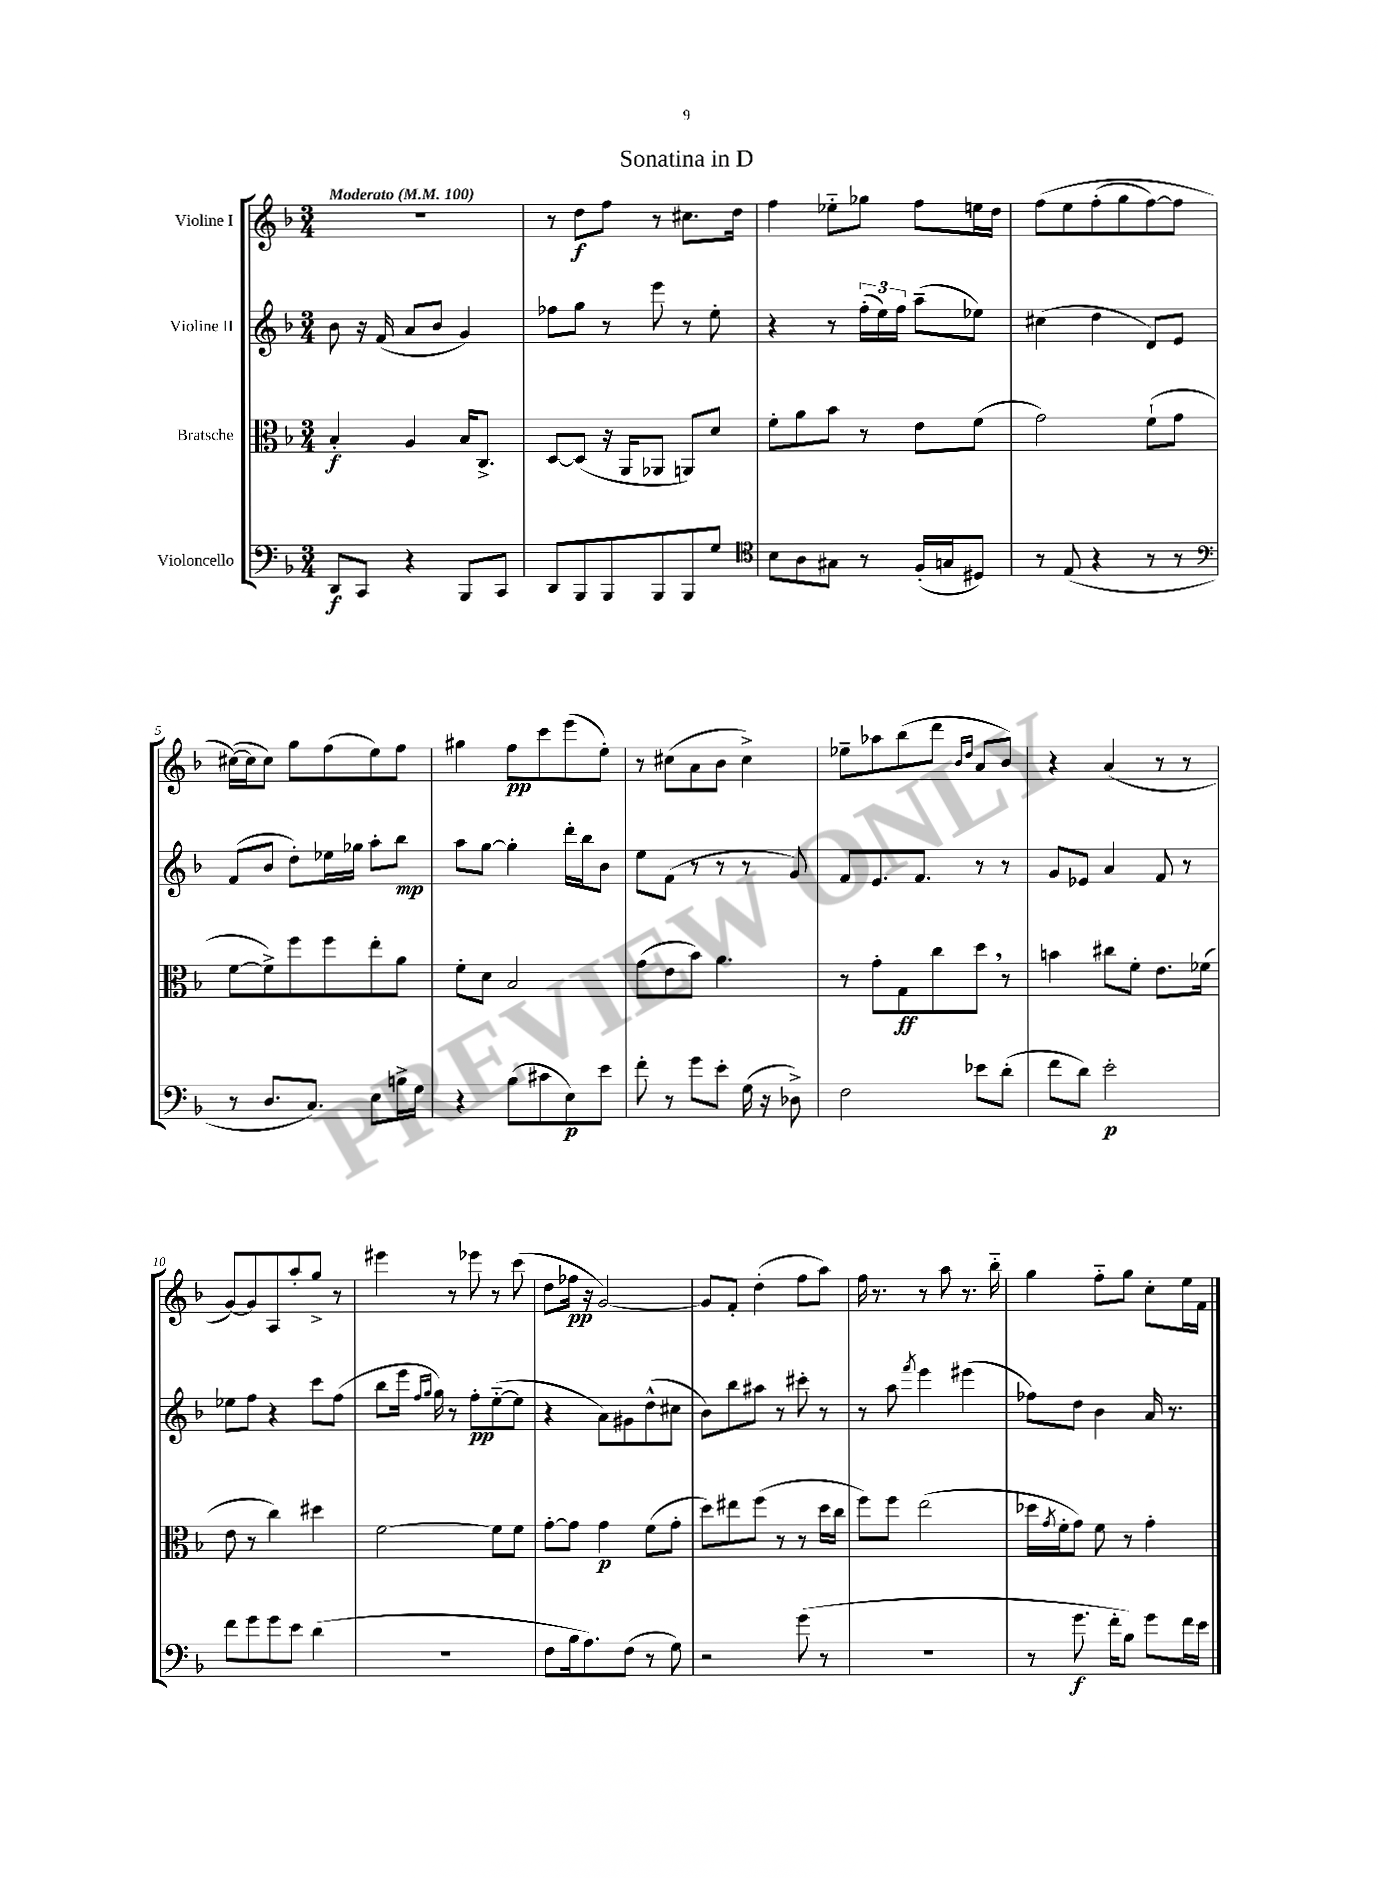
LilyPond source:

\header { title = "Sonatina in D" }
<<
\new StaffGroup <<
\new Staff = "s0" \with { instrumentName = "Violine I" } {
    \clef treble \key f \major \numericTimeSignature \time 3/4 \tempo "Moderato" 4 = 100
    R2. |
    r8 d''8\f f''8 r8 cis''8. d''16 |
    f''4 ees''8-_ ges''8 f''8 e''16 d''16 |
    f''8\( e''8 f''8-.( g''8 f''8~) f''8 |
    cis''16~(\) cis''16 cis''8) g''8 f''8( e''8) f''8 |
    gis''4 f''8\pp c'''8 e'''8( e''8-.) |
    r8 cis''8( a'8 bes'8 cis''4->) |
    ees''8-- aes''8 bes''8( d'''8 \grace { bes'16 d''16 } a'8 bes'8) |
    r4 a'4( r8 r8 |
    g'8~) g'8 a8 a''8-. g''8-> r8 |
    eis'''4 r8 ees'''8 r8 c'''8( |
    d''8 fes''16\pp r16 g'2~) |
    g'8 f'8-. d''4-.( f''8 a''8) |
    f''16 r8. r8 a''8 r8. bes''16-_ |
    g''4 f''8-_ g''8 c''8-. e''16 f'16 \bar "|." |
}
\new Staff = "s1" \with { instrumentName = "Violine II" } {
    \clef treble \key f \major \numericTimeSignature \time 3/4
    bes'8 r16 f'16( a'8 bes'8 g'4) |
    fes''8 g''8 r8 e'''8 r8 e''8-. |
    r4 r8 \tuplet 3/2 { f''16-.( e''16) f''16 } a''8--( ees''8) |
    cis''4( d''4 d'8) e'8 |
    f'8( bes'8 d''8-.) ees''16 ges''16 a''8-. bes''8\mp |
    a''8 g''8~ g''4-. d'''16-. bes''16 bes'8 |
    e''8 f'8( r8 r8 r8 g'8) |
    f'8 e'8. f'8. r8 r8 |
    g'8 ees'8 a'4 f'8 r8 |
    ees''8 f''8 r4 c'''8 f''8( |
    bes''8 e'''16 \grace { f''16 g''16 } g''16) r8 f''8-.\pp e''8~-_( e''8 |
    r4 a'8) gis'8 d''8-^( cis''8 |
    bes'8) bes''8 ais''8 r8 cis'''8-. r8 |
    r8 a''8 \acciaccatura { f'''8 } e'''4 eis'''4( |
    fes''8) d''8 bes'4 a'16 r8. \bar "|." |
}
\new Staff = "s2" \with { instrumentName = "Bratsche" } {
    \clef alto \key f \major \numericTimeSignature \time 3/4
    bes4-.\f a4 bes16 c8.-> |
    d8~ d8( r16 a,16 aes,8 a,8) d'8 |
    f'8-. a'8 bes'8 r8 e'8 f'8( |
    g'2) f'8-!( g'8 |
    f'8~ f'8->) f''8 f''8 e''8-. a'8 |
    f'8-. d'8 bes2 |
    g'8( e'8 bes'8) a'4. |
    r8 g'8-. g8\ff c''8 d''8 \breathe r8 |
    b'4 cis''8 f'8-. e'8. fes'16( |
    e'8 r8 c''4) dis''4 |
    f'2~ f'8 f'8 |
    g'8~-. g'8 g'4\p f'8( g'8-. |
    d''8) eis''8 f''8( r8 r8 d''16 c''16 |
    f''8) f''8 e''2( |
    des''16 \acciaccatura { g'8 } f'16-. g'8) f'8 r8 g'4-. \bar "|." |
}
\new Staff = "s3" \with { instrumentName = "Violoncello" } {
    \clef bass \key f \major \numericTimeSignature \time 3/4
    d,8\f c,8 r4 bes,,8 c,8 |
    d,8 bes,,8 bes,,8 bes,,8 bes,,8 g8 |
    \clef tenor bes8 a8 gis8 r8 f16-.( g16 dis8) |
    r8 e8( r4 r8 r8 |
    \clef bass r8 d8. c8.) e8 b16-> g16 |
    r4 bes8( cis'8 e8\p) e'8 |
    f'8-. r8 g'8 e'8-. g16( r16 des8->) |
    f2 ees'8 d'8-.( |
    f'8 d'8) e'2-.\p |
    f'8 g'8 g'8 e'8 d'4( |
    R2. |
    f8 bes16 a8.) f8( r8 g8) |
    r2 g'8( r8 |
    R2. |
    r8 g'8.\f f'16-. bes8) g'8 f'16 e'16 \bar "|." |
}
>>
>>
